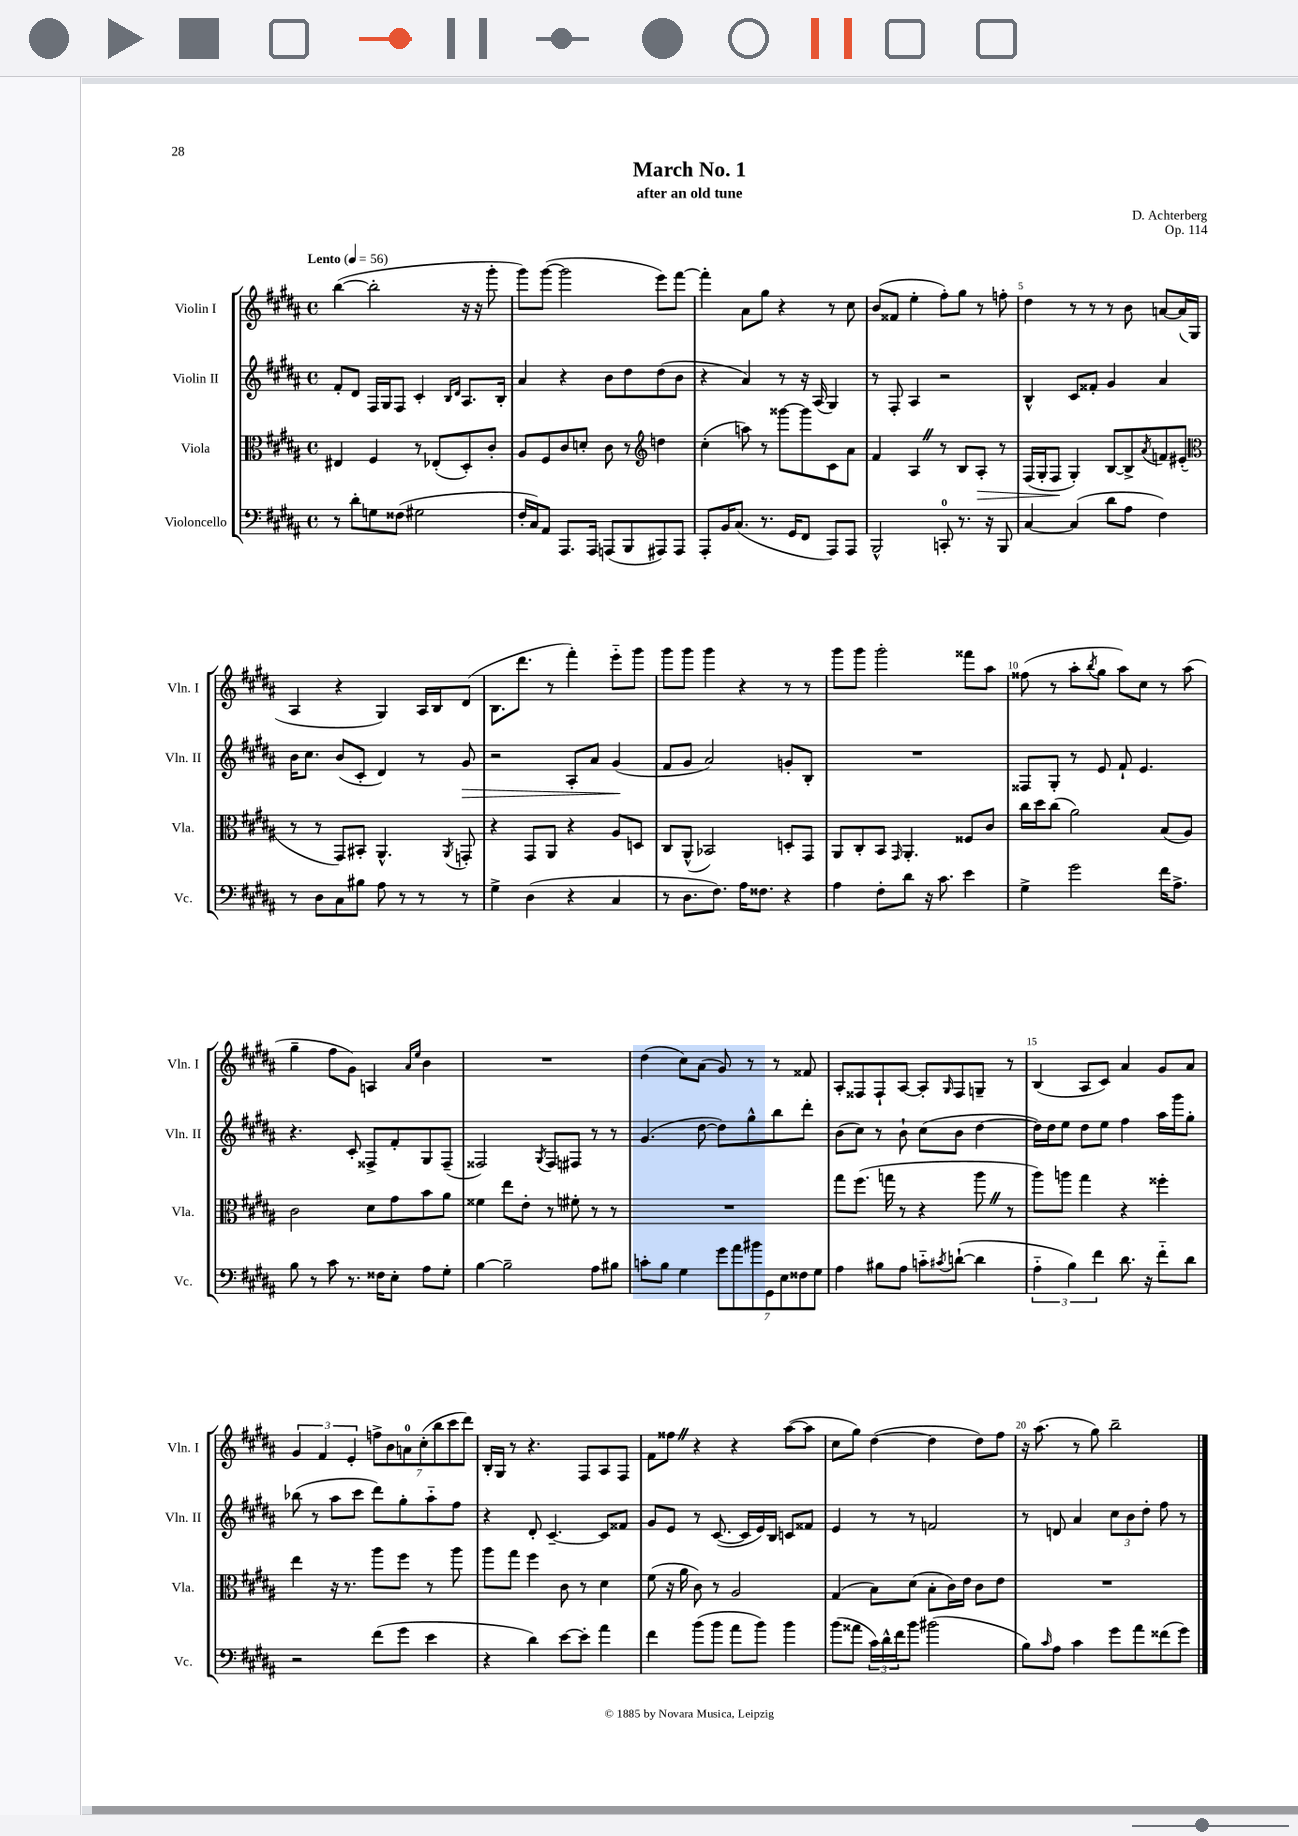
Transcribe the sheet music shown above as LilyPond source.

\header { title = "March No. 1" composer = "D. Achterberg" subtitle = "after an old tune" opus = "Op. 114" }
<<
\new StaffGroup <<
\new Staff = "s0" \with { instrumentName = "Violin I" shortInstrumentName = "Vln. I" } {
    \clef treble \key b \major \defaultTimeSignature \time 4/4 \tempo "Lento" 4 = 56
    b''4~( b''2-. r16 r16 gis'''8-. |
    gis'''8) gis'''8~( gis'''2 e'''8) fis'''8~ |
    fis'''4-. ais'8 gis''8 r4 r8 cis''8 |
    b'8( fisis'8 e''4-. fis''8-.) gis''8 r8 f''8-. |
    dis''4 r8 r8 r8 b'8 a'8~ a'16( gis16 |
    ais4 r4 gis4) ais16 b16 dis'8( |
    b8. dis'''8. r8 fis'''4-.) e'''8-_ gis'''8 |
    gis'''8 gis'''8 gis'''4 r4 r8 r8 |
    gis'''8 gis'''8 gis'''2-. fisis'''8 ais''8 |
    fisis''8( r8 ais''8-. \acciaccatura { b''8 } gis''8 ais''8) cis''8 r8 ais''8( |
    gis''4-- fis''8 gis'8) a4 \grace { ais'16 e''16 } b'4 |
    R1 |
    dis''4( cis''8) ais'8( gis'8) r8 r8 fisis'8 |
    ais8-. fisis8 fisis8-! ais8~ ais8-. \grace { gis16 } fisis8 g8-- r8 |
    b4( ais8 cis'8) ais'4 gis'8 ais'8 |
    \tuplet 3/2 { gis'4 fis'4 e'4-. } \tuplet 7/4 { f''8-> b'8 a'8-0 cis''8-.( b''8 cis'''8 dis'''8) } |
    b16-. gis16 r8 r4. fis8 ais8 fis8 |
    fis'8 fisis''8 \once \override BreathingSign.text = \markup { \musicglyph "scripts.caesura.straight" } \breathe r4 r4 ais''8~( ais''8 |
    cis''8 gis''8) dis''4~( dis''4 dis''8) fis''8 |
    r16 ais''8.( r8 gis''8) b''2-- \bar "|." |
}
\new Staff = "s1" \with { instrumentName = "Violin II" shortInstrumentName = "Vln. II" } {
    \clef treble \key b \major \defaultTimeSignature \time 4/4
    fis'8-. dis'8 fis16 gis16 fis8 cis'4-. \grace { b16 dis'16 } ais8. b16-. |
    ais'4 r4 b'8 dis''8 dis''8( b'8 |
    r4 ais'4) r8 r16 ais16( gis4) |
    r8 fis8-. ais4 r2 |
    b4-^ cis'8 fisis'8-. gis'4 ais'4 |
    b'16 cis''8. b'8( cis'8-. dis'4) r8 gis'8\> |
    r2 ais8-. ais'8 gis'4\!( |
    fis'8 gis'8 ais'2) g'8-. b8-. |
    R1 |
    fisis8 gis8-. r8 e'8 fis'8-! e'4. |
    r4. cis'8-. fisis8-> fis'8-. gis8 fisis8--( |
    fisis2) \acciaccatura { gis8 } fisis8 fis8 r8 r8 |
    gis'4.( dis''8~ dis''8) gis''8-^ b''8 dis'''8-. |
    b'8( cis''8) r8 b'8-! cis''8( b'8 dis''4~ |
    dis''16) dis''16 e''8 dis''8 e''8 fis''4 ais''16 gis'''16 gis''8-. |
    bes''8( r8 ais''8 cis'''8 dis'''8) gis''8-. ais''8-_ fis''8 |
    r4 dis'8-. cis'4.~-- cis'8 fisis'8 |
    gis'8 e'8 r8 cis'8.~( cis'16 e'16) b16 c'8 fisis'8 |
    e'4 r8 r8 f'2 |
    r8 d'8 ais'4 \tuplet 3/2 { cis''8 b'8 dis''8-. } fis''8 r8 \bar "|." |
}
\new Staff = "s2" \with { instrumentName = "Viola" shortInstrumentName = "Vla." } {
    \clef alto \key b \major \defaultTimeSignature \time 4/4
    eis4 fis4 r8 ees8-.( dis8-.) cis'8-. |
    ais8 fis8 cis'8 d'8-. cis'8 r8 \clef treble d''4 |
    cis''4-.( a''8) r8 gisis'''8~ gisis'''8 cis'8 ais'8 |
    fis'4 ais4 \once \override BreathingSign.text = \markup { \musicglyph "scripts.caesura.straight" } \breathe r8 b8 ais8-.\> r8 |
    fis16( gis16-. fis8\! gis4-.) b8~ b8-> \acciaccatura { ais'8 } f'8 eis'8-.( |
    \clef alto r8 r8 gis,8) bis,8-. ais,4.-^ \acciaccatura { ais,8 } g,8-. |
    r4 gis,8 ais,8 r4 ais8 d8 |
    cis8 ais,8-^( bes,2) d8-. gis,8 |
    ais,8 cis8-. b,8 \grace { gis,16 } ais,4.-. fisis8 cis'8 |
    cis''16 dis''16 cis''8( ais'2) b8( ais8) |
    cis'2 dis'8 gis'8 b'8 ais'8 |
    fisis'4 e''8 e'8-. r8 fis'8-. r8 r8 |
    R1 |
    gis''8 fis''8.( g''16 r8 r4 ais''8 \once \override BreathingSign.text = \markup { \musicglyph "scripts.caesura.straight" } \breathe r8 |
    ais''8) a''8 gis''4 r4 fisis''4-. |
    e''4 r16 r8. ais''8 fis''8 r8 ais''8 |
    ais''8 gis''8 fis''4 cis'8 r8 dis'4 |
    fis'8( r16 ais'16 cis'8) r8 ais2 |
    gis4( b8) dis'8( b8-. cis'16) e'16 cis'8 e'8 |
    R1 \bar "|." |
}
\new Staff = "s3" \with { instrumentName = "Violoncello" shortInstrumentName = "Vc." } {
    \clef bass \key b \major \defaultTimeSignature \time 4/4
    r8 dis'8-. g8 fisis8( gis2 |
    fis16-. cis16) ais,8 ais,,8. ais,,16 a,,8( b,,8 ais,,8) ais,,8 |
    ais,,8-. b,16 cis8.( r8. gis,16 fis,8 ais,,8) ais,,8 |
    b,,2-^ c,8-0-. r8. r16 b,,8 |
    cis4~ cis4( dis'8 ais8 fis4) |
    r8 dis8 cis8 bis8 ais8 r8 r8 r8 |
    gis4-> dis4( r4 cis4 |
    r8 dis8. fis8.) ais16 fisis8. r4 |
    ais4 fis8-. dis'8 r16 cis'8. e'4 |
    gis4-> gis'2 fis'16 ais8.-> |
    b8 r8 cis'8 r8. fisis16 e8-. ais8 gis8-. |
    b4~ b2-- ais8 bis8 |
    c'8-. b8 gis4 \tuplet 7/4 { gis'8 ais'8 bis'8 gis,8 e8 fisis8 gis8 } |
    ais4 bis8 ais8 c'8-_ \acciaccatura { cis'8 } d'8~-!( d'4 |
    \tuplet 3/2 { ais4-_ b4) fis'4 } dis'8. r16 fis'8-_ dis'8 |
    r2 fis'8( gis'8 e'4 |
    r4 dis'4) e'8~ e'8-. ais'4 |
    fis'4 b'8( b'8 ais'8 b'8) b'4 |
    b'8( aisis'8 \tuplet 3/2 { cis'16) dis'16-^ fis'16 } b'8 bis'2( |
    b8) \grace { cis'16 } ais8 cis'4 gis'8 ais'8 fisis'8( gis'8) \bar "|." |
}
>>
>>
\layout { \context { \Score \override BarNumber.break-visibility = ##(#f #t #t) barNumberVisibility = #(every-nth-bar-number-visible 5) } }
